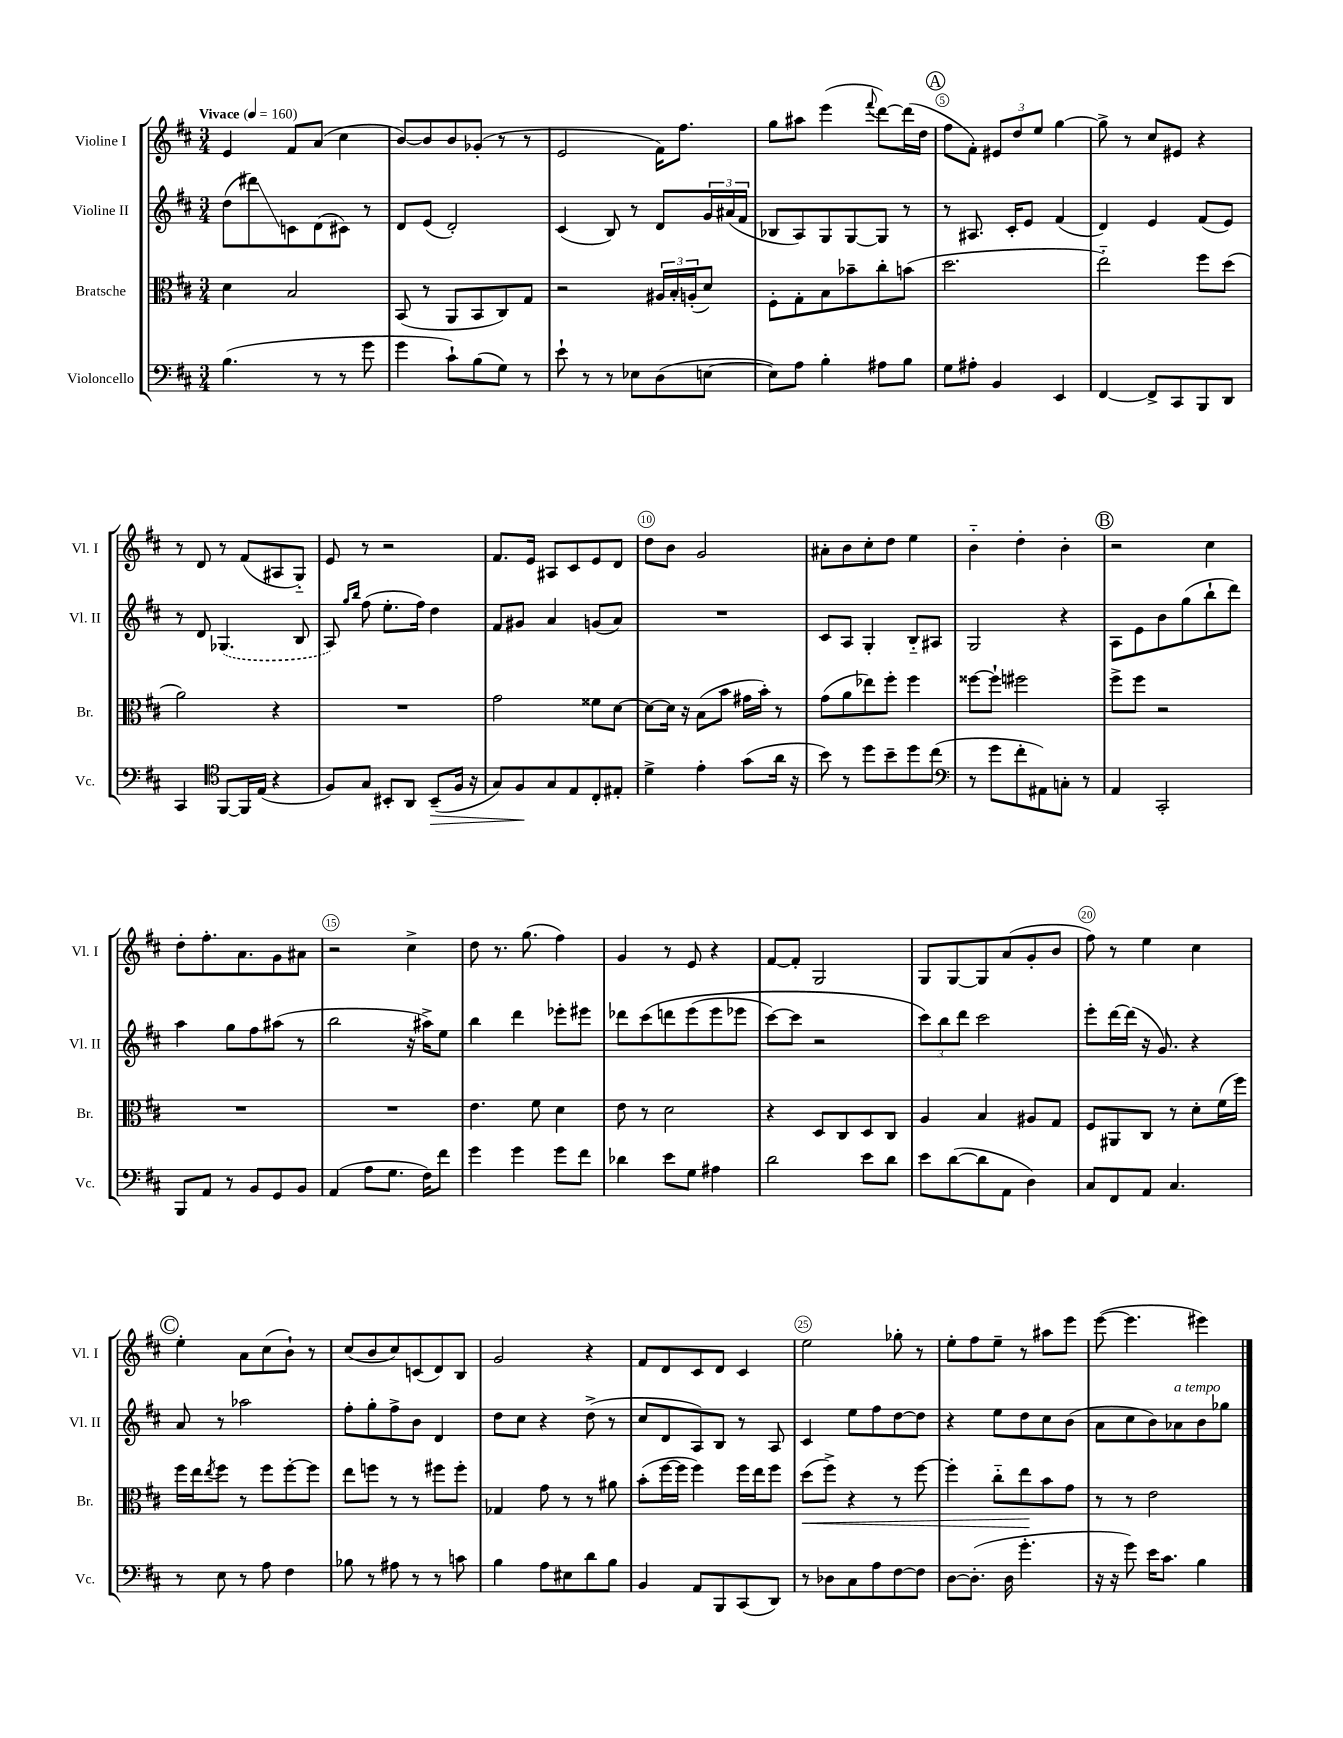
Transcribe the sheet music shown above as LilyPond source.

<<
\new StaffGroup <<
\new Staff = "s0" \with { instrumentName = "Violine I" shortInstrumentName = "Vl. I" } {
    \clef treble \key d \major \numericTimeSignature \time 3/4 \tempo "Vivace" 4 = 160
    e'4 fis'8 a'8( cis''4 |
    b'8~) b'8 b'8 ges'8-.( r8 r8 |
    e'2 fis'16) fis''8. |
    g''8 ais''8 e'''4( \appoggiatura { fis'''8 } d'''8~) d'''16( d''16 |
    \mark \markup { \circle "A" } fis''8 fis'8-.) \tuplet 3/2 { eis'8 d''8 e''8 } g''4~ |
    g''8-> r8 cis''8 eis'8 r4 |
    r8 d'8 r8 fis'8( ais8 g8-_) |
    e'8 r8 r2 |
    fis'8. e'16 ais8 cis'8 e'8 d'8 |
    d''8 b'8 g'2 |
    ais'8-. b'8 cis''8-. d''8 e''4 |
    b'4-_ d''4-. b'4-. |
    \mark \markup { \circle "B" } r2 cis''4 |
    d''8-. fis''8.-. a'8. g'8 ais'8 |
    r2 cis''4-> |
    d''8 r8. g''8.( fis''4) |
    g'4 r8 e'8 r4 |
    fis'8~ fis'8-. g2 |
    g8 g8~ g8 a'8( g'8-. b'8 |
    fis''8) r8 e''4 cis''4 |
    \mark \markup { \circle "C" } e''4-. a'8 cis''8( b'8-!) r8 |
    cis''8( b'8 cis''8) c'8( d'8) b8 |
    g'2 r4 |
    fis'8 d'8 cis'8 d'8 cis'4 |
    e''2 ges''8-. r8 |
    e''8-. fis''8 e''8-- r8 ais''8 e'''8 |
    e'''8~( e'''4. eis'''4) \bar "|." |
}
\new Staff = "s1" \with { instrumentName = "Violine II" shortInstrumentName = "Vl. II" } {
    \clef treble \key d \major \numericTimeSignature \time 3/4
    d''8( dis'''8\glissando) c'8 d'8( cis'8) r8 |
    d'8 e'8( d'2-.) |
    cis'4( b8) r8 d'8 \tuplet 3/2 { g'16 ais'16( fis'16 } |
    bes8 a8) g8 g8~ g8 r8 |
    \mark \markup { \circle "A" } r8 ais8. cis'16-. e'8 fis'4( |
    d'4) e'4 fis'8( e'8) |
    r8 d'8 \once \slurDashed ges4.( b8 |
    a8) \grace { g''16 b''16 } fis''8( e''8.-. fis''16) d''4 |
    fis'8 gis'8 a'4 g'8( a'8) |
    R2. |
    cis'8 a8 g4-. b8-_ ais8 |
    g2 r4 |
    \mark \markup { \circle "B" } a8 e'8 b'8 g''8( b''8-! d'''8) |
    a''4 g''8 fis''8 ais''8( r8 |
    b''2 r16 ais''16->) e''8 |
    b''4 d'''4 ees'''8-. eis'''8 |
    des'''8 cis'''8\( d'''8 e'''8( e'''8 ees'''8 |
    cis'''8~) cis'''8 r2 |
    \tuplet 3/2 { cis'''8\) b''8 d'''8 } cis'''2 |
    e'''8-. d'''16~ d'''16( r16 g'8.) r4 |
    \mark \markup { \circle "C" } a'8 r8 aes''2 |
    fis''8-. g''8-. fis''8-> b'8 d'4 |
    d''8 cis''8 r4 d''8->( r8 |
    cis''8 d'8 a8) b8 r8 a8 |
    cis'4 e''8 fis''8 d''8~ d''8 |
    r4 e''8 d''8 cis''8 b'8( |
    a'8 cis''8 b'8) aes'8^\markup { \italic "a tempo" } b'8 ges''8 \bar "|." |
}
\new Staff = "s2" \with { instrumentName = "Bratsche" shortInstrumentName = "Br." } {
    \clef alto \key d \major \numericTimeSignature \time 3/4
    d'4 b2 |
    b,8( r8 a,8 b,8 cis8) g8 |
    r2 \tuplet 3/2 { ais16 b16-. a16-.( } d'8) |
    fis8-. g8-. b8 bes'8-- cis''8-. b'8( |
    \mark \markup { \circle "A" } d''2. |
    e''2-_) fis''8 d''8( |
    a'2) r4 |
    R2. |
    g'2 fisis'8 d'8~ |
    d'8~ d'16 r16 b8( b'8 gis'16 b'16-.) r8 |
    g'8( a'8 ees''8) fis''8-. fis''4 |
    fisis''8~ fisis''8-! fis''2 |
    \mark \markup { \circle "B" } fis''8-> fis''8 r2 |
    R2. |
    R2. |
    e'4. fis'8 d'4 |
    e'8 r8 d'2 |
    r4 d8 cis8 d8 cis8 |
    a4 b4 ais8 g8 |
    fis8 ais,8 cis8 r8 d'8-. fis'16( fis''16) |
    \mark \markup { \circle "C" } fis''16 e''16 \acciaccatura { e''8 } fis''8 r8 fis''8 fis''8~-. fis''8 |
    e''8 f''8 r8 r8 fis''8 fis''8-. |
    ges4 g'8 r8 r8 ais'8 |
    b'8-.( fis''16~ fis''16 fis''4) fis''16 e''16 fis''8 |
    d''8\<( fis''8->) r4 r8 fis''8~ |
    fis''4-. cis''8-_ e''8\! b'8 g'8 |
    r8 r8 e'2 \bar "|." |
}
\new Staff = "s3" \with { instrumentName = "Violoncello" shortInstrumentName = "Vc." } {
    \clef bass \key d \major \numericTimeSignature \time 3/4
    b4.( r8 r8 g'8 |
    g'4 cis'8-!) b8( g8) r8 |
    e'8-! r8 r8 ees8 d8( e8~ |
    e8) a8 b4-. ais8 b8 |
    \mark \markup { \circle "A" } g8 ais8-. b,4 e,4 |
    fis,4~ fis,8-> cis,8 b,,8 d,8 |
    cis,4 \clef tenor fis,8~ fis,16 e16( r4 |
    fis8) g8 bis,8-. a,8 bis,8--\>( fis16 r16 |
    g8) fis8\! g8 e8 cis8-. eis8-. |
    d'4-> e'4-. g'8( a'16 r16 |
    b'8) r8 d''8 b'8-- d''8 cis''8( |
    \clef bass r8 g'8 fis'8-. ais,8) c8-. r8 |
    \mark \markup { \circle "B" } a,4 cis,2-. |
    b,,8 a,8 r8 b,8 g,8 b,8 |
    a,4( a8 g8. fis16) fis'8 |
    g'4 g'4 g'8 fis'8 |
    des'4 e'8 g8 ais4 |
    d'2 e'8 d'8 |
    e'8 d'8~( d'8 a,8 d4) |
    cis8 fis,8 a,8 cis4. |
    \mark \markup { \circle "C" } r8 e8 r8 a8 fis4 |
    bes8 r8 ais8 r8 r8 c'8 |
    b4 a8 eis8 d'8 b8 |
    b,4 a,8 b,,8 cis,8( d,8) |
    r8 des8 cis8 a8 fis8~ fis8 |
    d8~ d8.-.( d16 g'4.-. |
    r16 r16 g'8) e'16 cis'8. b4 \bar "|." |
}
>>
>>
\layout { \context { \Score \override BarNumber.break-visibility = ##(#f #t #t) barNumberVisibility = #(every-nth-bar-number-visible 5) \override BarNumber.stencil = #(make-stencil-circler 0.1 0.3 ly:text-interface::print) } }
